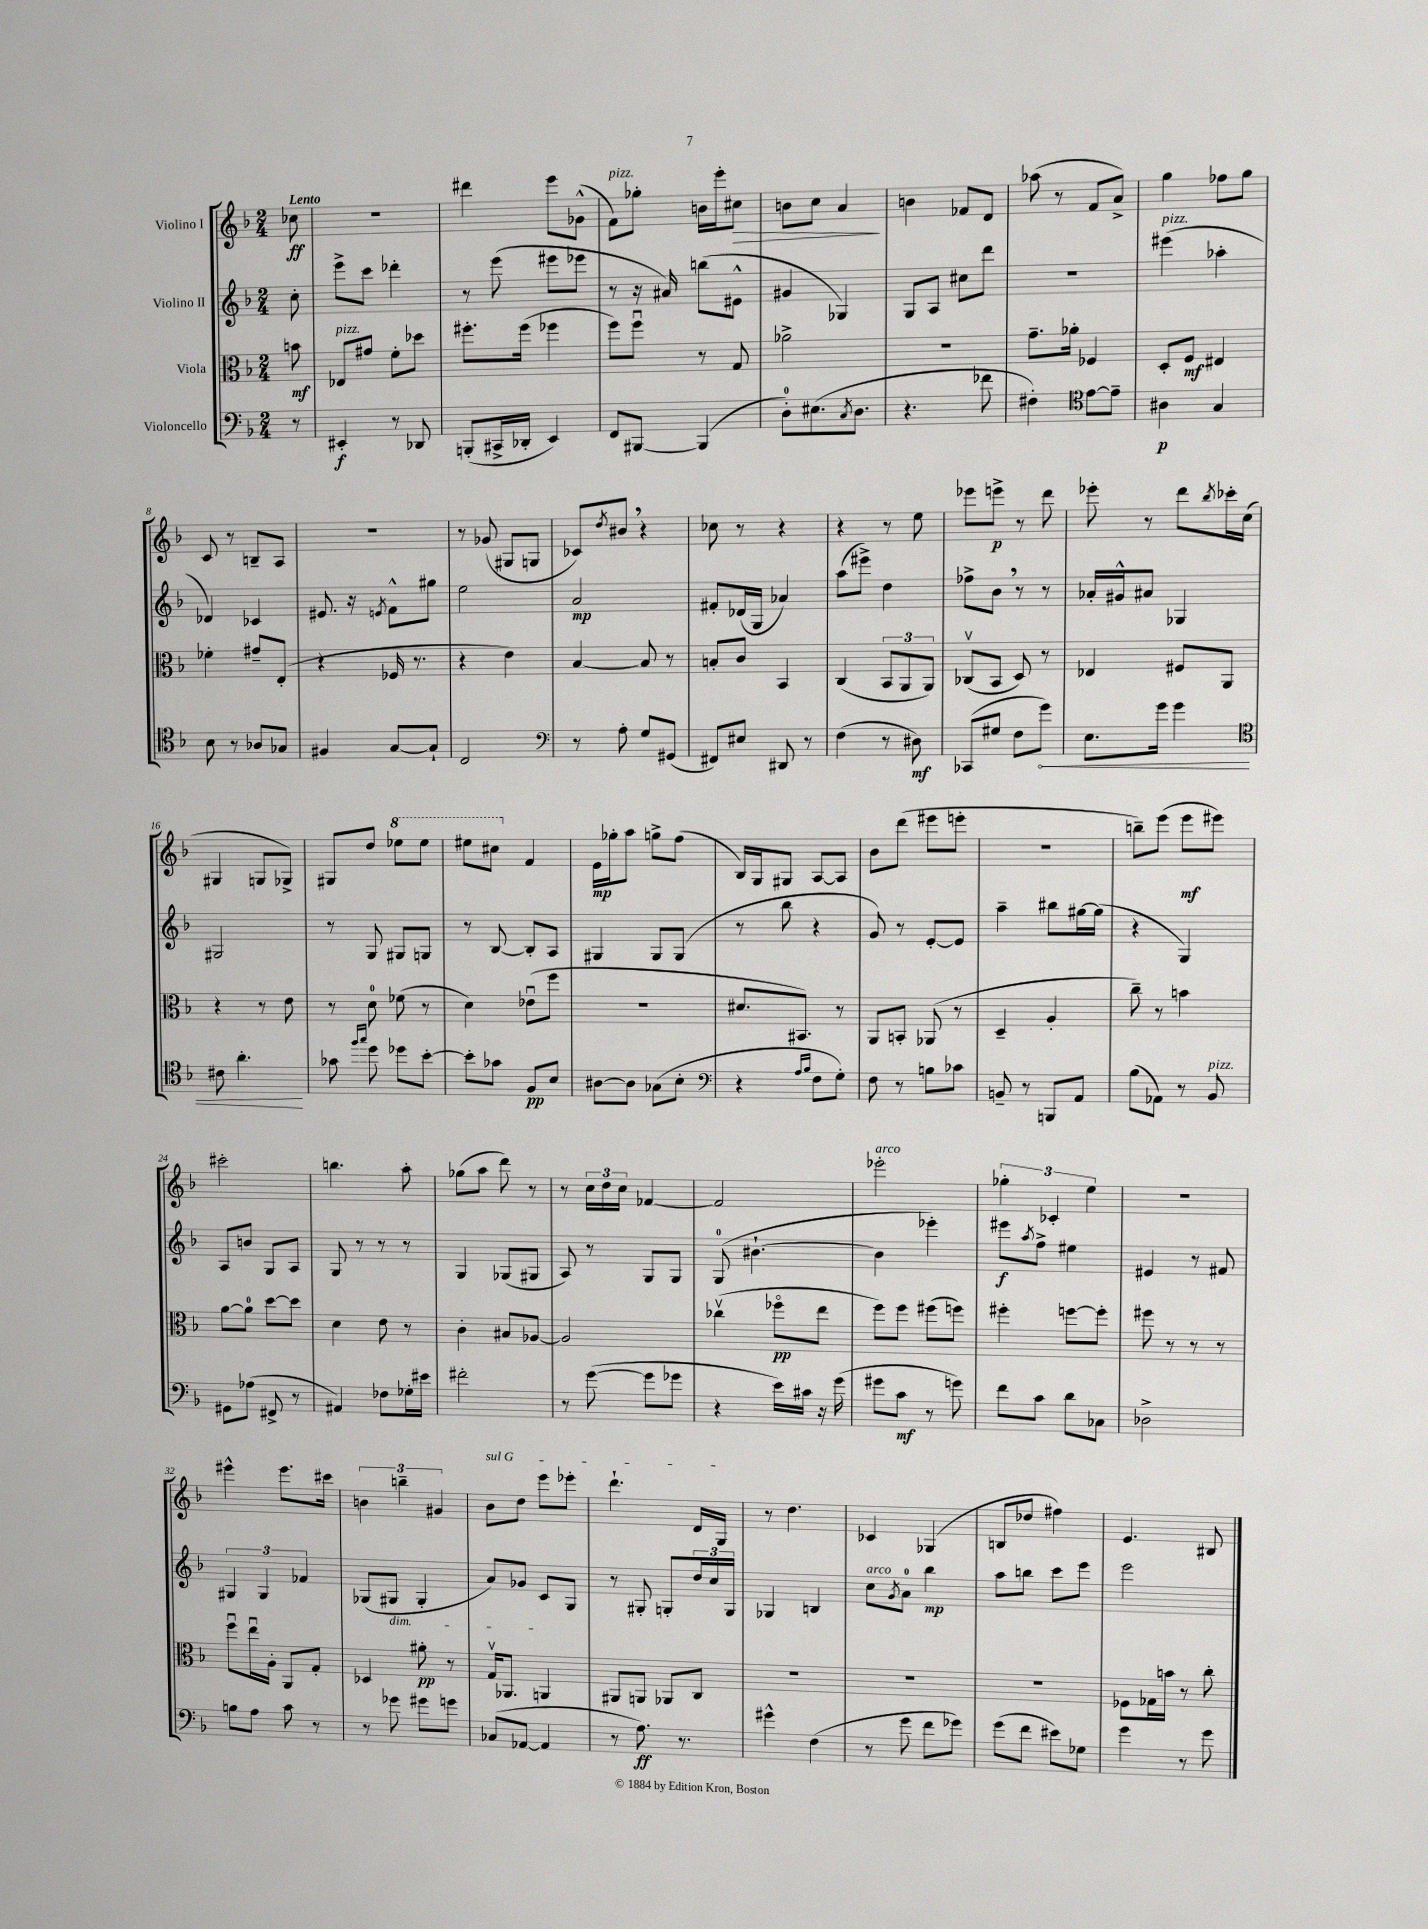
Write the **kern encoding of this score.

**kern	**kern	**kern	**kern
*staff4	*staff3	*staff2	*staff1
*clefF4	*clefC3	*clefG2	*clefG2
*k[b-]	*k[b-]	*k[b-]	*k[b-]
*M2/4	*M2/4	*M2/4	*M2/4
8r	8b	8cc'	8cc-
=	=	=	=
4EE#'	8E-	8eee^	2r
.	8g#	8ccc	.
8r	8f'	4ddd-'	.
8DD-	8dd-	.	.
=	=	=	=
(8BBB'	8.ff#'	8r	4ddd#
16CC#^	.	(8eee	.
16DD-'	(16ff#	.	.
4EE)	4ff-	8eee#	8eee
.	.	8eee-	(8g-^^
=	=	=	=
8FF	8ff)	8r	8f)
[8BBB#	8ffu	16r	8gg-'
.	.	16a#)	.
(4BBB#]	8r	(8bb	16b
.	.	.	16eee'
.	8G	8e#^^	8cc#
=	=	=	=
8D')	2a-^	4g#	8b
(8.E#	.	.	8cc
.	.	4G-)	4a
8qC	.	.	.
8.D	.	.	.
=	=	=	=
4.r	2r	8G	4b
.	.	8A	.
.	.	8cc#	8f-
8f-	.	8ddd	8d
=	=	=	=
4F#')	8.g~	2r	(8aa-
.	.	.	8r
.	16a-'	.	.
*clefC4	*	*	*
[8e	4F-	.	8f
8e~]	.	.	8a^)
=	=	=	=
4A#	8D'	(4eee#	4gg
.	8F	.	.
4G	4E#	4aa-'	8ff-
.	.	.	8gg
=	=	=	=
8B-	4f-'	4d-)	8c
8r	.	.	8r
8A-	8g#~	4c-	8B~
8G-	(8E'	.	8A
=	=	=	=
4F#	4r	8.e#	2r
.	.	16r	.
.	.	8qe	.
[8G	16F-	8f^^	.
.	8.r	.	.
8G`]	.	8gg#	.
=	=	=	=
2C	4r	2ee	8r
.	.	.	(8g-
.	4e)	.	8G#
.	.	.	8G
=	=	=	=
*clefF4	*	*	*
8r	[4B-	2a	8c-)
.	.	.	8qdd
8A'	.	.	8b#
8G	8B-]	.	4r
(8GG#	8r	.	.
=	=	=	=
8FF#)	8B'	8f#'	8cc-
8E#	8c	(16d-	8r
.	.	16G	.
8DD#	4BB-	4a-)	4r
8r	.	.	.
=	=	=	=
(4F	(4C	(8aa	4r
.	.	8eee#^)	.
8r	12BB-	4dd	8r
.	12AA	.	.
8D#)	.	.	8ee
.	12AA)	.	.
=	=	=	=
(8CC-	(8C-v	8ff-^	8eee-
8G#	8BB-	8b-	8eee^
8F	8D)	8r	8r
8g)	8r	8r	8ddd
=	=	=	=
8.E	4E-	16a-'	8eee-'
.	.	16g#^^	.
.	.	8a#	8r
16g	.	.	.
4g	8F#	4G-	8ddd
.	.	.	8qbb-
.	8AA	.	16ccc-'
.	.	.	(16cc
=	=	=	=
*clefC4	*	*	*
8c#	4r	2G#	4G#
4.a'	.	.	.
.	8r	.	8G
.	8e	.	8G-^)
=	=	=	=
8g-	8r	8r	8G#
16qqff	.	.	.
16qqgg	.	.	.
8dd	8d	8G	8dd
8dd-	(8f-	8G#	8eee-
[8b-'	8r	8G	8eee-
=	=	=	=
8b-']	4d)	8r	8eee#
8g-	.	[8B-	8ccc#
8F	(8e-u	8B-']	4f
8B-	8ff	8A	.
=	=	=	=
[8A#	2r	4G#	16e
.	.	.	16gg-'
8A#]	.	.	8aa
(8G-	.	8G#	8gg^
8B-'	.	(8G#	(8ff
=	=	=	=
*clefF4	*	*	*
4r	8.d#	8r	16B-)
.	.	.	16G
.	.	8bb-	8G#
.	8.BB#)	.	.
16qqA	.	.	.
16qqB-	.	.	.
8F	.	4r	[8A
8G')	8r	.	8A]
=	=	=	=
8F	8AA	8g)	8b-
8r	8BB'	8r	(8ddd
8B	(8AA-	[8e'	8eee#
8c-	8r	8e]	8eee'
=	=	=	=
8BB~	4D~	4aa~	2r
8r	.	.	.
8BBB	4A'	8bb#	.
8AA	.	[16gg#	.
.	.	(16gg#]	.
=	=	=	=
(8B-	8cc~)	4r	8bb~)
8AA-)	8r	.	(8eee
8r	4b	4G)	8eee
8BB-	.	.	8eee#)
=	=	=	=
8GG#	[8a	8A	2ccc#'
(8A-	8a]	8b	.
8FF#^	[8dd	8G	.
8r	8dd]	8A	.
=	=	=	=
4AA#)	4d	8G	4.bb
.	.	8r	.
8F-	8e	8r	.
16G-'	8r	8r	8aa'
16e#	.	.	.
=	=	=	=
2f#'	4c'	4G	(8gg-
.	.	.	8aa
.	8B#	(8G-	8ddd)
.	[8A-	8G#	8r
=	=	=	=
8r	2A-]	8A)	8r
([8g	.	8r	24cc
.	.	.	24dd
.	.	.	24cc
8g]	.	8G	[4f-
8g-	.	8G	.
=	=	=	=
4r	(4cc-v	(8G	2f-]
.	.	[4.b#`	.
16e)	8ff-o	.	.
16c#	.	.	.
16r	8ee	.	.
(16g	.	.	.
=	=	=	=
8g#	8ff)	4b#]	2eee-'
8c	8ff	.	.
8r	(8ff#	4eee-')	.
8g)	8ff)	.	.
=	=	=	=
8f	4ff#'	8eee#	6gg-'
.	.	8qaa	.
8c	.	8ff^	.
.	.	.	6c-'
8d	[8ff	4ee#	.
.	.	.	6ee
8C-	8ff']	.	.
=	=	=	=
2D-^	8ff#	4e#	2r
.	8r	.	.
.	8r	8r	.
.	8r	8f#	.
=	=	=	=
8B	8ffu	6G#	4eee#^^
8A	16eeu	.	.
.	.	6G#	.
.	16A'	.	.
8c	8AA	.	8.eee#
.	.	6f-	.
8r	8G'	.	.
.	.	.	16ccc#
=	=	=	=
8r	4D-	(8G-	6b
8g-	.	8G#	.
.	.	.	6bb~
8g#	8a#'	4G#'	.
.	.	.	6g#
8g	8r	.	.
=	=	=	=
(8C-	16Gv	8a)	8b-
.	8.AA-	.	.
[8AA-	.	8g-	8dd
4AA-]	4AA	8c	8eee
.	.	8G	8eee-'
=	=	=	=
8r	8AA#	8r	4.ddd`
8.A)	8AA	8G#'	.
.	8AA-	8G'	.
8.r	.	.	.
.	8C	24dd	16d
.	.	24cc	.
.	.	.	16G
.	.	24G	.
=	=	=	=
4g#^^	2r	4G-	8r
.	.	.	4.dd
(4F	.	4B	.
=	=	=	=
8r	2r	8cc	4c-
.	.	8qg	.
8g	.	8a	.
8f	.	4bb-	(4G-
8g-)	.	.	.
=	=	=	=
(8g	2r	8aa	8B
8f	.	8bb	8dd-
8e#)	.	8ccc	4ff#)
8G-	.	8eee	.
=	=	=	=
4g	8F-	2eee	4.e
.	16G-	.	.
.	16b	.	.
8r	8r	.	.
8g	8cc'	.	8B#
==	==	==	==
*-	*-	*-	*-
